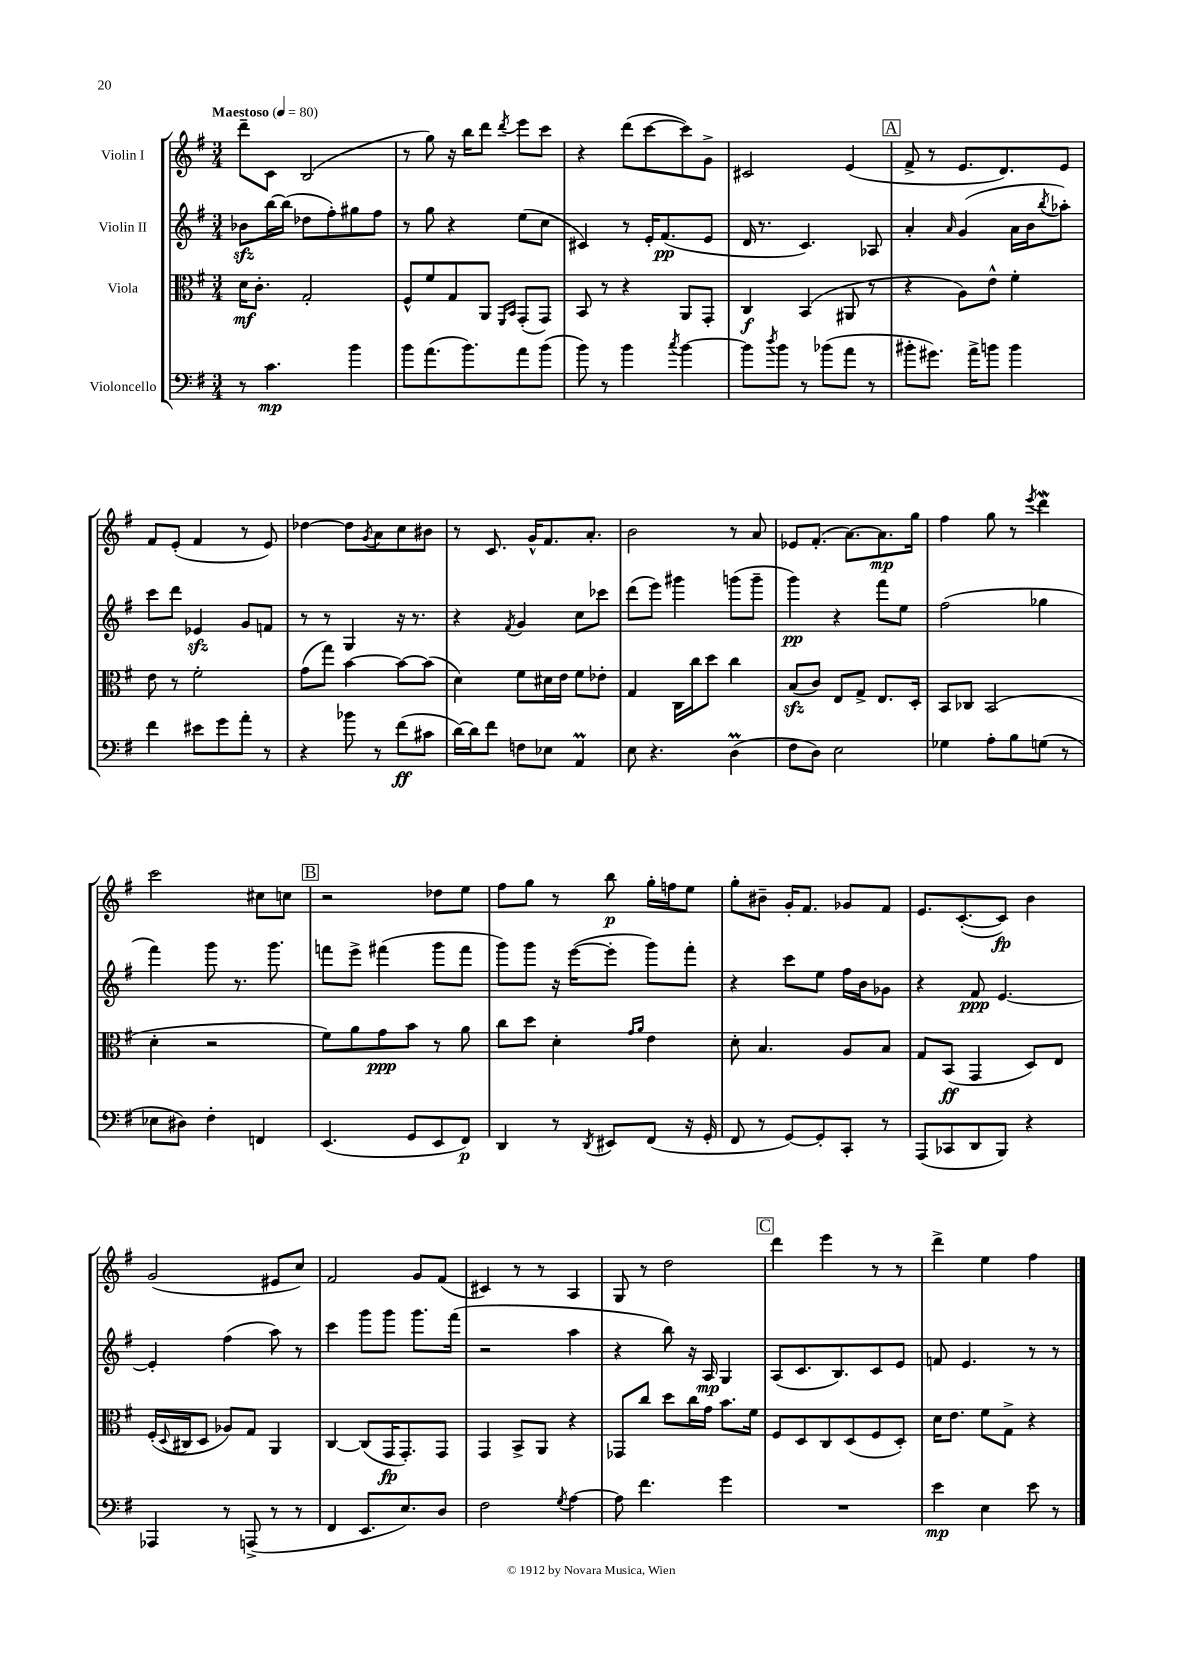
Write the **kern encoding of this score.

**kern	**dynam	**kern	**dynam	**kern	**dynam	**kern	**dynam
*part4	*part4	*part3	*part3	*part2	*part2	*part1	*part1
*staff4	*staff4	*staff3	*staff3	*staff2	*staff2	*staff1	*staff1
*I"Violoncello	*	*I"Viola	*	*I"Violin II	*	*I"Violin I	*
*clefF4	*	*clefC3	*	*clefG2	*	*clefG2	*
*k[f#]	*	*k[f#]	*	*k[f#]	*	*k[f#]	*
*M3/4	*	*M3/4	*	*M3/4	*	*M3/4	*
*MM80	*	*MM80	*	*MM80	*	*MM80	*
=1	=1	=1	=1	=1	=1	=1	=1
!	!	!	!	!	!	!LO:TX:a:B:t=Maestoso	!
8r	.	16d\KL	mf	8b-Xzz\L	.	8ddd~\L	.
.	.	8.c'\J	.	.	.	.	.
4.c\	mp	.	.	[16bb\L	.	8c\J	.
.	.	.	.	(16bb\JJ]	.	.	.
.	.	2G'/	.	8dd-X\L	.	(2B/	.
.	.	.	.	8ff#'\)	.	.	.
4b\	.	.	.	8gg#X\	.	.	.
.	.	.	.	8ff#\J	.	.	.
=2	=2	=2	=2	=2	=2	=2	=2
8b\L	.	8F#^^/L	.	8r	.	8r	.
(8.a\	.	8f#/	.	8gg\	.	8gg\)	.
.	.	8G/	.	4r	.	16r	.
8.b\)	.	.	.	.	.	16bb\KL	.
.	.	8AA/J	.	.	.	8ddd\J	.
.	.	16qqFF#/LL	.	.	.	.	.
.	.	16qqBB/JJ	.	.	.	8qddd/	.
8a\	.	(8GG'/L	.	(8ee\L	.	8eee\L	.
(8b\J	.	8GG/J)	.	8cc\J	.	8ccc\J	.
=3	=3	=3	=3	=3	=3	=3	=3
8b\)	.	8BB/	.	4c#X/)	.	4r	.
8r	.	8r	.	.	.	.	.
4b\	.	4r	.	8r	.	(8ddd\L	.
.	.	.	.	16e'/KL	.	[8ccc\	.
.	.	.	.	(8.f#/	pp	.	.
8qcc/	.	.	.	.	.	.	.
[4b\	.	8AA/L	.	.	.	8ccc\])	.
.	.	8GG'/J	.	8e/J	.	8g^\J	.
=4	=4	=4	=4	=4	=4	=4	=4
8b\L]	.	4C/	f	16d/	.	2c#X/	.
.	.	.	.	8.r	.	.	.
8qdd/	.	.	.	.	.	.	.
8b\J	.	.	.	.	.	.	.
8r	.	(4BB/	.	4.c/)	.	.	.
(8b-X\L	.	.	.	.	.	.	.
8a\J	.	8AA#X/	.	.	.	(4e/	.
8r	.	8r	.	8A-X/	.	.	.
!!LO:REH:place=s1:t=A
=5	=5	=5	=5	=5	=5	=5	=5
8b#X'\L	.	4r	.	4a'/	.	8f#^/	.
8.g#X\J)	.	.	.	.	.	8r	.
.	.	.	.	16qqa/	.	.	.
.	.	8A\L)	.	(4g/	.	8.e/L	.
16a^\KL	.	.	.	.	.	.	.
8bn\J	.	8e^^\J	.	.	.	.	.
.	.	.	.	.	.	8.d/)	.
4b\	.	4f#'\	.	16a\LL	.	.	.
.	.	.	.	16b\J	.	.	.
.	.	.	.	8qbb/	.	.	.
.	.	.	.	8aa-X'\J)	.	8e/J	.
!!LO:LB:g=z
=6	=6	=6	=6	=6	=6	=6	=6
4f#\	.	8e\	.	8ccc\L	.	8f#/L	.
.	.	8r	.	8ddd\J	.	(8e'/J	.
8e#X\L	.	2f#'\	.	4e-Xzz/	.	4f#/	.
8g\	.	.	.	.	.	.	.
8a'\J	.	.	.	8g/L	.	8r	.
8r	.	.	.	8fn/J	.	8e/)	.
=7	=7	=7	=7	=7	=7	=7	=7
4r	.	(8g\L	.	8r	.	[4dd-X\	.
.	.	8gg\J)	.	8r	.	.	.
8b-X\	.	[4b\	.	4G/	.	8dd-\L]	.
.	.	.	.	.	.	8qg/	.
8r	.	.	.	.	.	8a\	.
(8f#\L	ff	8b\L_	.	16r	.	8cc\	.
.	.	.	.	8.r	.	.	.
8c#X\J	.	(8b\J]	.	.	.	8b#X\J	.
=8	=8	=8	=8	=8	=8	=8	=8
[16d\LL)	.	4d\)	.	4r	.	8r	.
16d\J]	.	.	.	.	.	.	.
8f#\J	.	.	.	.	.	8.c/	.
.	.	.	.	8qf#/	.	.	.
8Fn\L	.	8f#\L	.	4g/	.	.	.
.	.	.	.	.	.	16g^^/KL	.
8E-X\J	.	16d#X\L	.	.	.	8.f#/	.
.	.	16e\JJ	.	.	.	.	.
4AAM/	.	8f#\L	.	8cc\L	.	.	.
.	.	.	.	.	.	8.a'/J	.
.	.	8e-X'\J	.	8ccc-X\J	.	.	.
=9	=9	=9	=9	=9	=9	=9	=9
8E\	.	4G/	.	(8ddd\L	.	2b\	.
4.r	.	.	.	8eee\J)	.	.	.
.	.	16C\LL	.	4ggg#X\	.	.	.
.	.	16cc\J	.	.	.	.	.
.	.	8dd\J	.	.	.	.	.
(4DM\	.	4cc\	.	(8gggn\L	.	8r	.
.	.	.	.	8ggg~\J	.	8a/	.
=10	=10	=10	=10	=10	=10	=10	=10
8F#\L	.	(8Bzz/L	.	4ggg\)	pp	8e-X/L	.
8D\J)	.	8c/J)	.	.	.	(8.f#'/J	.
2E\	.	8E/L	.	4r	.	.	.
.	.	.	.	.	.	[8.a\L)	.
.	.	8G^/J	.	.	.	.	.
.	.	8.E/L	.	8fff#\L	.	8.a\]	mp
.	.	.	.	8ee\J	.	.	.
.	.	16D'/Jk	.	.	.	16gg\Jk	.
=11	=11	=11	=11	=11	=11	=11	=11
4G-X\	.	8BB/L	.	(2ff#\	.	4ff#\	.
.	.	8C-X/J	.	.	.	.	.
8A'\L	.	(2BB/	.	.	.	8gg\	.
8B\	.	.	.	.	.	8r	.
.	.	.	.	.	.	8qeee/	.
(8Gn\J	.	.	.	4gg-X\	.	4dddW\	.
8r	.	.	.	.	.	.	.
!!LO:LB:g=z
=12	=12	=12	=12	=12	=12	=12	=12
8E-X\L	.	4d'\	.	4fff#\)	.	2ccc\	.
8D#X\J)	.	.	.	.	.	.	.
4F#'\	.	2r	.	8ggg\	.	.	.
.	.	.	.	8.r	.	.	.
4FFn/	.	.	.	.	.	8cc#X\L	.
.	.	.	.	8.ggg\	.	.	.
.	.	.	.	.	.	8ccn\J	.
!!LO:REH:place=s1:t=B
=13	=13	=13	=13	=13	=13	=13	=13
(4.EE/	.	8f#\L)	.	8fffn\L	.	2r	.
.	.	8a\	.	8eee^\J	.	.	.
.	.	8g\	ppp	(4fff#X\	.	.	.
8GG/L	.	8b\J	.	.	.	.	.
8EE/	.	8r	.	8ggg\L	.	8dd-X\L	.
8FF#/J)	p	8a\	.	8fff#\J	.	8ee\J	.
=14	=14	=14	=14	=14	=14	=14	=14
4DD/	.	8cc\L	.	8ggg\L)	.	8ff#\L	.
.	.	8dd\J	.	8ggg\J	.	8gg\J	.
8r	.	4d'\	.	16r	.	8r	.
.	.	.	.	([16eee\KL	.	.	.
8qDD/	.	.	.	.	.	.	.
8EE#X/L	.	.	.	8eee'\J]	.	8bb\	p
.	.	16qqg/LL	.	.	.	.	.
.	.	16qqa/JJ	.	.	.	.	.
(8FF#/J	.	4e\	.	8ggg\L)	.	16gg'\LL	.
.	.	.	.	.	.	16ffn\J	.
16r	.	.	.	8fff#'\J	.	8ee\J	.
16GG'/	.	.	.	.	.	.	.
=15	=15	=15	=15	=15	=15	=15	=15
8FF#/	.	8d'\	.	4r	.	8gg'\L	.
8r	.	4.B/	.	.	.	8b#X~\J	.
[8GG/L)	.	.	.	8ccc\L	.	16g'/KL	.
.	.	.	.	.	.	8.f#/J	.
8GG'/]	.	.	.	8ee\J	.	.	.
8CC'/J	.	8A/L	.	16ff#\LL	.	8g-X/L	.
.	.	.	.	16b\J	.	.	.
8r	.	8B/J	.	8g-X\J	.	8f#/J	.
=16	=16	=16	=16	=16	=16	=16	=16
(8AAA/L	.	8G/L	.	4r	.	8.e/L	.
8CC-X/	.	(8BB/J	ff	.	.	.	.
.	.	.	.	.	.	([8.c'/	.
8DD/	.	4GG/	.	8f#/	ppp	.	.
8BBB/J)	.	.	.	[4.e/	.	8c/J])	fp
4r	.	8D/L)	.	.	.	4b\	.
.	.	8E/J	.	.	.	.	.
!!LO:LB:g=z
=17	=17	=17	=17	=17	=17	=17	=17
4AAA-X/	.	(16F#'/LL	.	4e'/]	.	(2g/	.
.	.	8qqD/	.	.	.	.	.
.	.	16C#X/J	.	.	.	.	.
.	.	8D/J	.	.	.	.	.
8r	.	8A-X/L)	.	(4ff#\	.	.	.
(8AAAn^/	.	8G/J	.	.	.	.	.
8r	.	4AA/	.	8aa\)	.	8e#X/L	.
8r	.	.	.	8r	.	8cc/J)	.
=18	=18	=18	=18	=18	=18	=18	=18
4FF#/	.	[4C/	.	4ccc\	.	2f#/	.
8.EE/L	.	(8C/L]	.	8ggg\L	.	.	.
.	.	16GG/K	fp	8ggg\J	.	.	.
8.E/)	.	8.GG'/)	.	.	.	.	.
.	.	.	.	8.ggg\L	.	8g/L	.
8D/J	.	8GG/J	.	.	.	(8f#/J	.
.	.	.	.	(16fff#\Jk	.	.	.
=19	=19	=19	=19	=19	=19	=19	=19
2F#\	.	4GG/	.	2r	.	4c#X/)	.
.	.	8BB^/L	.	.	.	8r	.
.	.	8AA/J	.	.	.	8r	.
8qG/	.	.	.	.	.	.	.
[4A\	.	4r	.	4aa\	.	4A/	.
=20	=20	=20	=20	=20	=20	=20	=20
8A\]	.	8GG-X/L	.	4r	.	8G/	.
4.f#\	.	8cc/J	.	.	.	8r	.
.	.	8dd\L	.	8bb\)	.	2dd\	.
.	.	16cc\L	.	16r	.	.	.
.	.	16g\JJ	.	16A/	mp	.	.
4g\	.	8.b\L	.	4G/	.	.	.
.	.	16f#\Jk	.	.	.	.	.
!!LO:REH:place=s1:t=C
=21	=21	=21	=21	=21	=21	=21	=21
2.r	.	8F#/L	.	(8A/L	.	4ddd\	.
.	.	8D/	.	8.c/	.	.	.
.	.	8C/	.	.	.	4eee\	.
.	.	.	.	8.B/)	.	.	.
.	.	(8D/	.	.	.	.	.
.	.	8F#/	.	8c/	.	8r	.
.	.	8D'/J)	.	8e/J	.	8r	.
=22	=22	=22	=22	=22	=22	=22	=22
4e\	mp	16d\KL	.	8fn/	.	4ddd^\	.
.	.	8.e\J	.	.	.	.	.
.	.	.	.	4.e/	.	.	.
4E\	.	8f#\L	.	.	.	4ee\	.
.	.	8G^\J	.	.	.	.	.
8e\	.	4r	.	8r	.	4ff#\	.
8r	.	.	.	8r	.	.	.
==	==	==	==	==	==	==	==
*-	*-	*-	*-	*-	*-	*-	*-
